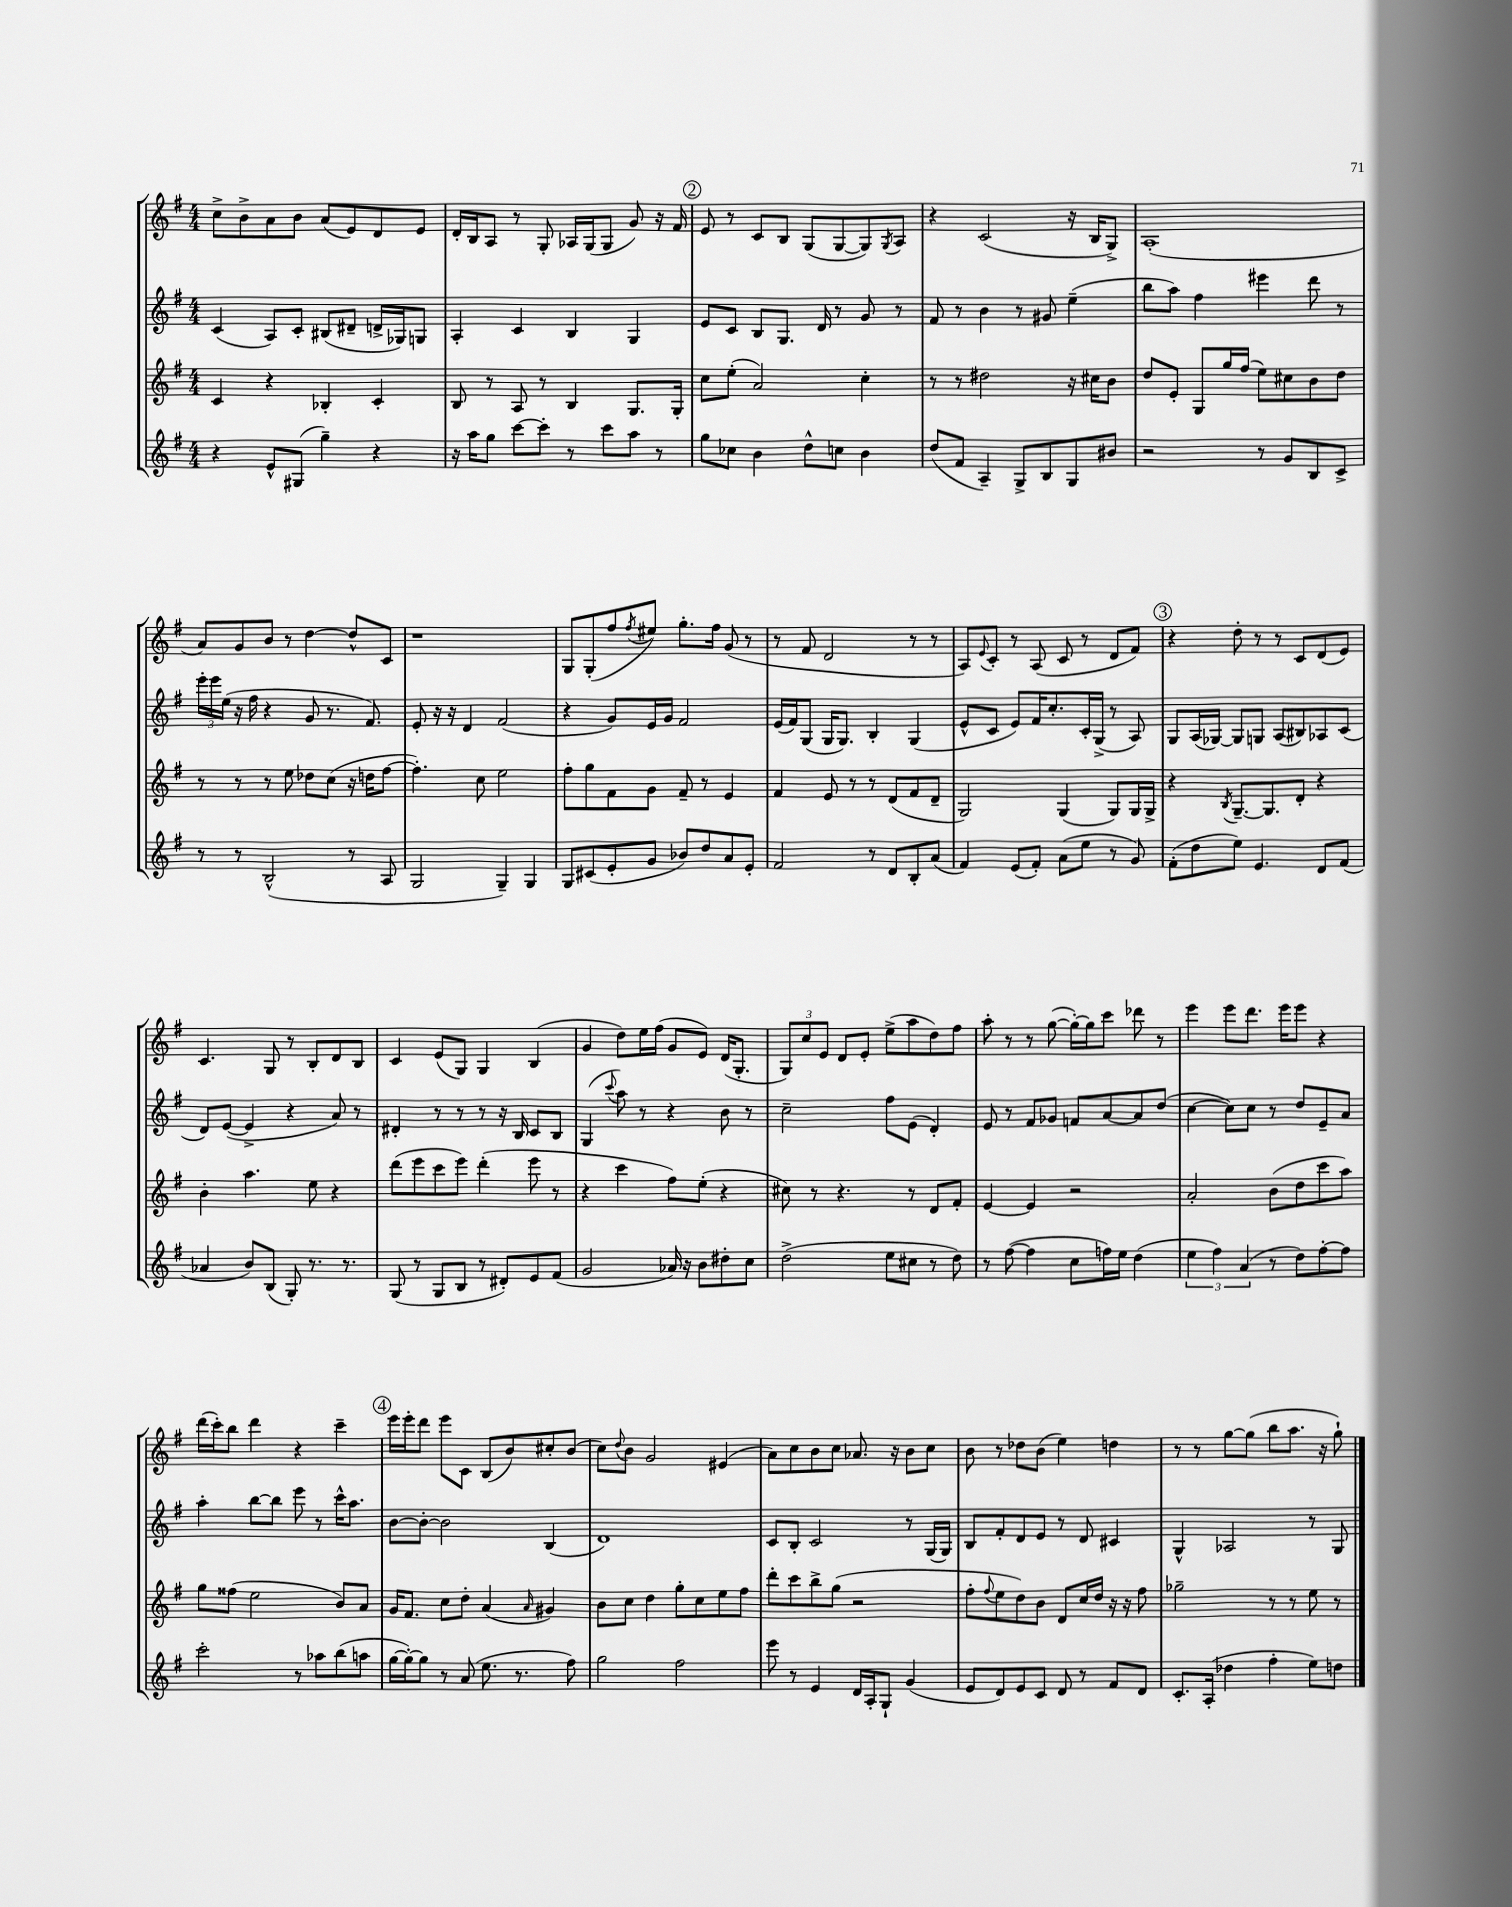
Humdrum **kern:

**kern	**kern	**kern	**kern
*part4	*part3	*part2	*part1
*staff4	*staff3	*staff2	*staff1
*clefG2	*clefG2	*clefG2	*clefG2
*k[f#]	*k[f#]	*k[f#]	*k[f#]
*M4/4	*M4/4	*M4/4	*M4/4
=11	=11	=11	=11
4r	4c/	(4c/	8cc^\L
.	.	.	8b^\
8e^^/L	4r	8A/L)	8a\
(8G#X/J	.	8c'/J	8b\J
4gg~\)	4B-X'/	(8B#X/L	(8a/L
.	.	8d#X~/J	8e/)
4r	4c'/	16dn^/LL	8d/
.	.	16G-X/J)	.
.	.	8Gn/J	8e/J
=12	=12	=12	=12
16r	8B/	4A'/	16d'/LL
16aa\KL	.	.	16B/J
8gg\J	8r	.	8A/J
[8ccc\L	8A/	4c/	8r
8ccc'\J]	8r	.	8G'/
8r	4B/	4B/	16A-X/LL
.	.	.	(16G/J
8ccc\L	.	.	8G/J
8aa\J	8.G/L	4G/	8g/)
8r	.	.	16r
.	16G'/Jk	.	16f#/
!!LO:REH:place=s1:t=2
=13	=13	=13	=13
8gg\L	8cc\L	8e/L	8e/
8cc-X\J	(8ee'\J	8c/J	8r
4b\	2a/)	8B/L	8c/L
.	.	8.G/J	8B/J
8dd^^\L	.	.	(8G/L
.	.	16d/	.
8ccn\J	.	8r	[8G/
4b\	4cc'\	8g/	8G/])
.	.	.	8qG/
.	.	8r	8A/J
=14	=14	=14	=14
(8dd/L	8r	8f#/	4r
8f#/J	8r	8r	.
4A~/)	2dd#X\	4b\	(2c/
8G^/L	.	8r	.
8B/	.	8g#X/	.
8G/	16r	(4ee~\	16r
.	16cc#X\KL	.	16B/KL
8b#X/J	8b\J	.	8G^/J)
=15	=15	=15	=15
2r	8dd/L	8bb\L	(1A'
.	8e'/J	8aa\J)	.
.	8G/L	4ff#\	.
.	16gg/L	.	.
.	(16ff#/JJ	.	.
8r	8ee\L)	4eee#X\	.
8g/L	8cc#X\	.	.
8B/	8b\	8ddd\	.
8c^/J	8dd\J	8r	.
!!LO:LB:g=z
=16	=16	=16	=16
8r	8r	24eee'\LL	8a/L)
.	.	24eee\	.
.	.	(24ee\JJ	.
8r	8r	16r	8g/
.	.	16ff#\	.
(2B^^/	8r	4r	8b/J
.	8ee\	.	8r
.	8dd-X\L	8g/	[4dd\
.	(8cc\J	8.r	.
8r	16r	.	8dd^^/L]
.	16ddn\KL	8.f#/)	.
8A/	[8ff#\J	.	8c/J
=17	=17	=17	=17
2G/	4.ff#'\])	8e'/	1r
.	.	16r	.
.	.	16r	.
.	.	4d/	.
.	8cc\	.	.
4G~/)	2ee\	(2f#/	.
4G/	.	.	.
=18	=18	=18	=18
8G/L	8ff#'\L	4r	8G/L
(8c#X/	8gg\	.	(8G'/
8e'/	8f#\	8g/L)	8ff#/
.	.	.	8qff#/
8g/J	8g\J	16e/L	8ee#X/J)
.	.	16g/JJ	.
8b-X/L)	8f#~/	2f#/	8.gg'\L
8dd/	8r	.	.
.	.	.	16ff#\Jk
8a/	4e/	.	(8g/
8e'/J	.	.	8r
=19	=19	=19	=19
2f#/	4f#/	(16e/LL	8r
.	.	16f#/J)	.
.	.	(8G/J	8f#/
.	8e/	16G/KL	2d/
.	.	8.G/J)	.
.	8r	.	.
8r	8r	4B'/	.
8d/L	(8d/L	.	.
8B'/	8f#/	(4G/	8r
(8a/J	8d~/J	.	8r
=20	=20	=20	=20
4f#/)	2G/)	8e^^/L	8A/L)
.	.	.	8qqe/
.	.	8c/J	8c'/J
(8e/L	.	8e/L)	8r
8f#'/J)	.	16f#/K	(8A/
.	.	8.cc'/	.
(8a\L	(4G/	.	8c/
8ee\J	.	16c'/L	8r
.	.	(16G^/JJ	.
8r	8G/L)	8r	8d/L
8g/)	16G/L	8A/)	8f#/J)
.	16G^/JJ	.	.
!!LO:REH:place=s1:t=3
=21	=21	=21	=21
(8f#'\L	4r	8G/L	4r
8dd\	.	(16A/L	.
.	.	[16G-X/JJ)	.
.	8qB/	.	.
8ee\J)	[8.G~/L	8G-/L]	8dd'\
4.e/	.	8Gn/J	8r
.	8.G/]	.	.
.	.	(8A/L	8r
.	8d'/J	8B#X/)	8c/L
8d/L	4r	8A-X/	(8d/
(8f#/J	.	(8c/J	8e/J)
!!LO:LB:g=z
=22	=22	=22	=22
4a-X/	4b'\	8d/L)	4.c/
.	.	([8e/J	.
8b/L)	4.aa\	4e^/]	.
(8B/J	.	.	8G/
8G'/)	.	4r	8r
8.r	8ee\	.	8B'/L
.	4r	8a/)	8d/
8.r	.	.	.
.	.	8r	8B/J
=23	=23	=23	=23
(8G/	(8ddd\L	4d#X'/	4c/
8r	8eee\	.	.
8G/L	8ccc\	8r	(8e/L
8B/J	8eee\J)	8r	8G/J)
8r	(4ddd'\	8r	4G/
8d#X'/L)	.	16r	.
.	.	16B/	.
8e/	8eee\	8c/L	(4B/
(8f#/J	8r	8B/J	.
=24	=24	=24	=24
2g/	4r	(4G/	4g/
.	.	8qqccc/	.
.	4ccc\	8aa\)	8dd\L)
.	.	8r	16ee\L
.	.	.	(16ff#\JJ
16a-X/)	8ff#\L)	4r	8g/L
16r	.	.	.
8b\L	(8ee'\J	.	8e/J)
8dd#X'\	4r	8b\	(16d/KL
.	.	.	8.G'/J
8cc\J	.	8r	.
=25	=25	=25	=25
(2dd^\	8cc#X\)	2cc~\	12G/L)
.	.	.	12cc/
.	8r	.	.
.	.	.	12e/J
.	4.r	.	8d/L
.	.	.	8e'/J
8ee\L	.	8ff#\L	(8ee^\L
8cc#X\J	8r	(8e\J	8aa\
8r	8d/L	4d'/)	8dd\)
8dd\)	8f#'/J	.	8ff#\J
=26	=26	=26	=26
8r	[4e/	8e/	8aa'\
([8ff#\	.	8r	8r
4ff#\]	4e/]	8f#/L	8r
.	.	8g-X/J	([8gg\
8cc\L	2r	8fn/L	16gg'\LL_)
.	.	.	16gg\J]
16ffn\L)	.	[8a/	8ccc\J
16ee\JJ	.	.	.
(4dd\	.	8a/]	8ddd-X\
.	.	(8dd/J	8r
=27	=27	=27	=27
6ee\	2a'/	[4cc\	4eee\
6ff#\)	.	.	.
.	.	8cc\L])	8eee\L
(6a/	.	.	.
.	.	8cc\J	8.ddd\J
8r	(8b\L	8r	.
.	.	.	16eee\KL
8dd\L)	8dd\	8dd/L	8eee\J
[8ff#'\	8ccc\	8e~/	4r
8ff#\J]	8aa\J)	8a/J	.
!!LO:LB:g=z
=28	=28	=28	=28
2ccc'\	8gg\L	4aa'\	(16ddd\LL
.	.	.	16ccc'\J)
.	(8ff##X\J	.	8bb\J
.	2ee\	[8bb\L	4ddd\
.	.	8bb\J]	.
8r	.	8eee\	4r
8aa-X\L	.	8r	.
(8bb\	8b/L)	16ccc^^\KL	4ccc~\
.	.	8.aa\J	.
8aan\J	8a/J	.	.
!!LO:REH:place=s1:t=4
=29	=29	=29	=29
[16gg\LL	16g/KL	[8b\L	16eee\LL
16gg'\J_)	8.f#/J	.	16eee'\J
8gg\J]	.	8b'\J_	8ddd\J
8r	8cc\L	2b\]	8eee\L
(8a/	8dd'\J	.	8c\J
8.ee\	(4a/	.	(8B/L
.	.	.	8b/)
8.r	.	.	.
.	16qqa/	.	.
.	4g#X/)	(4B/	8cc#X'/
8ff#\)	.	.	(8b/J
=30	=30	=30	=30
2gg\	8b\L	1d)	8cc\L)
.	.	.	8qqdd/
.	8cc\J	.	8b\J
.	4dd\	.	2g/
2ff#\	8gg'\L	.	.
.	8cc\	.	.
.	8ee\	.	(4e#X/
.	8ff#\J	.	.
=31	=31	=31	=31
8eee\	8ddd'\L	8c/L	8a\L)
8r	8ccc\	8B'/J	8cc\
4e/	8bb^\	2c/	8b\
.	(8gg\J	.	8cc\J
16d/LL	2r	.	8.a-X/
16A'/J	.	.	.
8G`/J	.	.	.
.	.	.	16r
(4g/	.	8r	8b\L
.	.	(16G/LL	8cc\J
.	.	16G/JJ)	.
=32	=32	=32	=32
8e/L	8ff#'\L	8B/L	8b\
.	8qqff#/	.	.
8d/)	8ee\	8f#'/	8r
8e/	8dd\)	8d/	8dd-X\L
8c/J	8b\J	8e/J	(8b\J
8d/	8d/L	8r	4ee\)
8r	16cc/L	8d/	.
.	16dd/JJ	.	.
8f#/L	16r	4c#X/	4ddn\
.	16r	.	.
8d/J	8ff#\	.	.
=33	=33	=33	=33
8.c'/L	2gg-X~\	4G^^/	8r
.	.	.	8r
(16A'/Jk	.	.	.
4dd-X\	.	2A-X/	[8gg\L
.	.	.	(8gg\J]
4ff#'\	8r	.	8bb\L
.	8r	.	8.aa\J
8ee\L)	8ee\	8r	.
.	.	.	16r
8ddn\J	8r	8G/	8gg`\)
==	==	==	==
*-	*-	*-	*-
